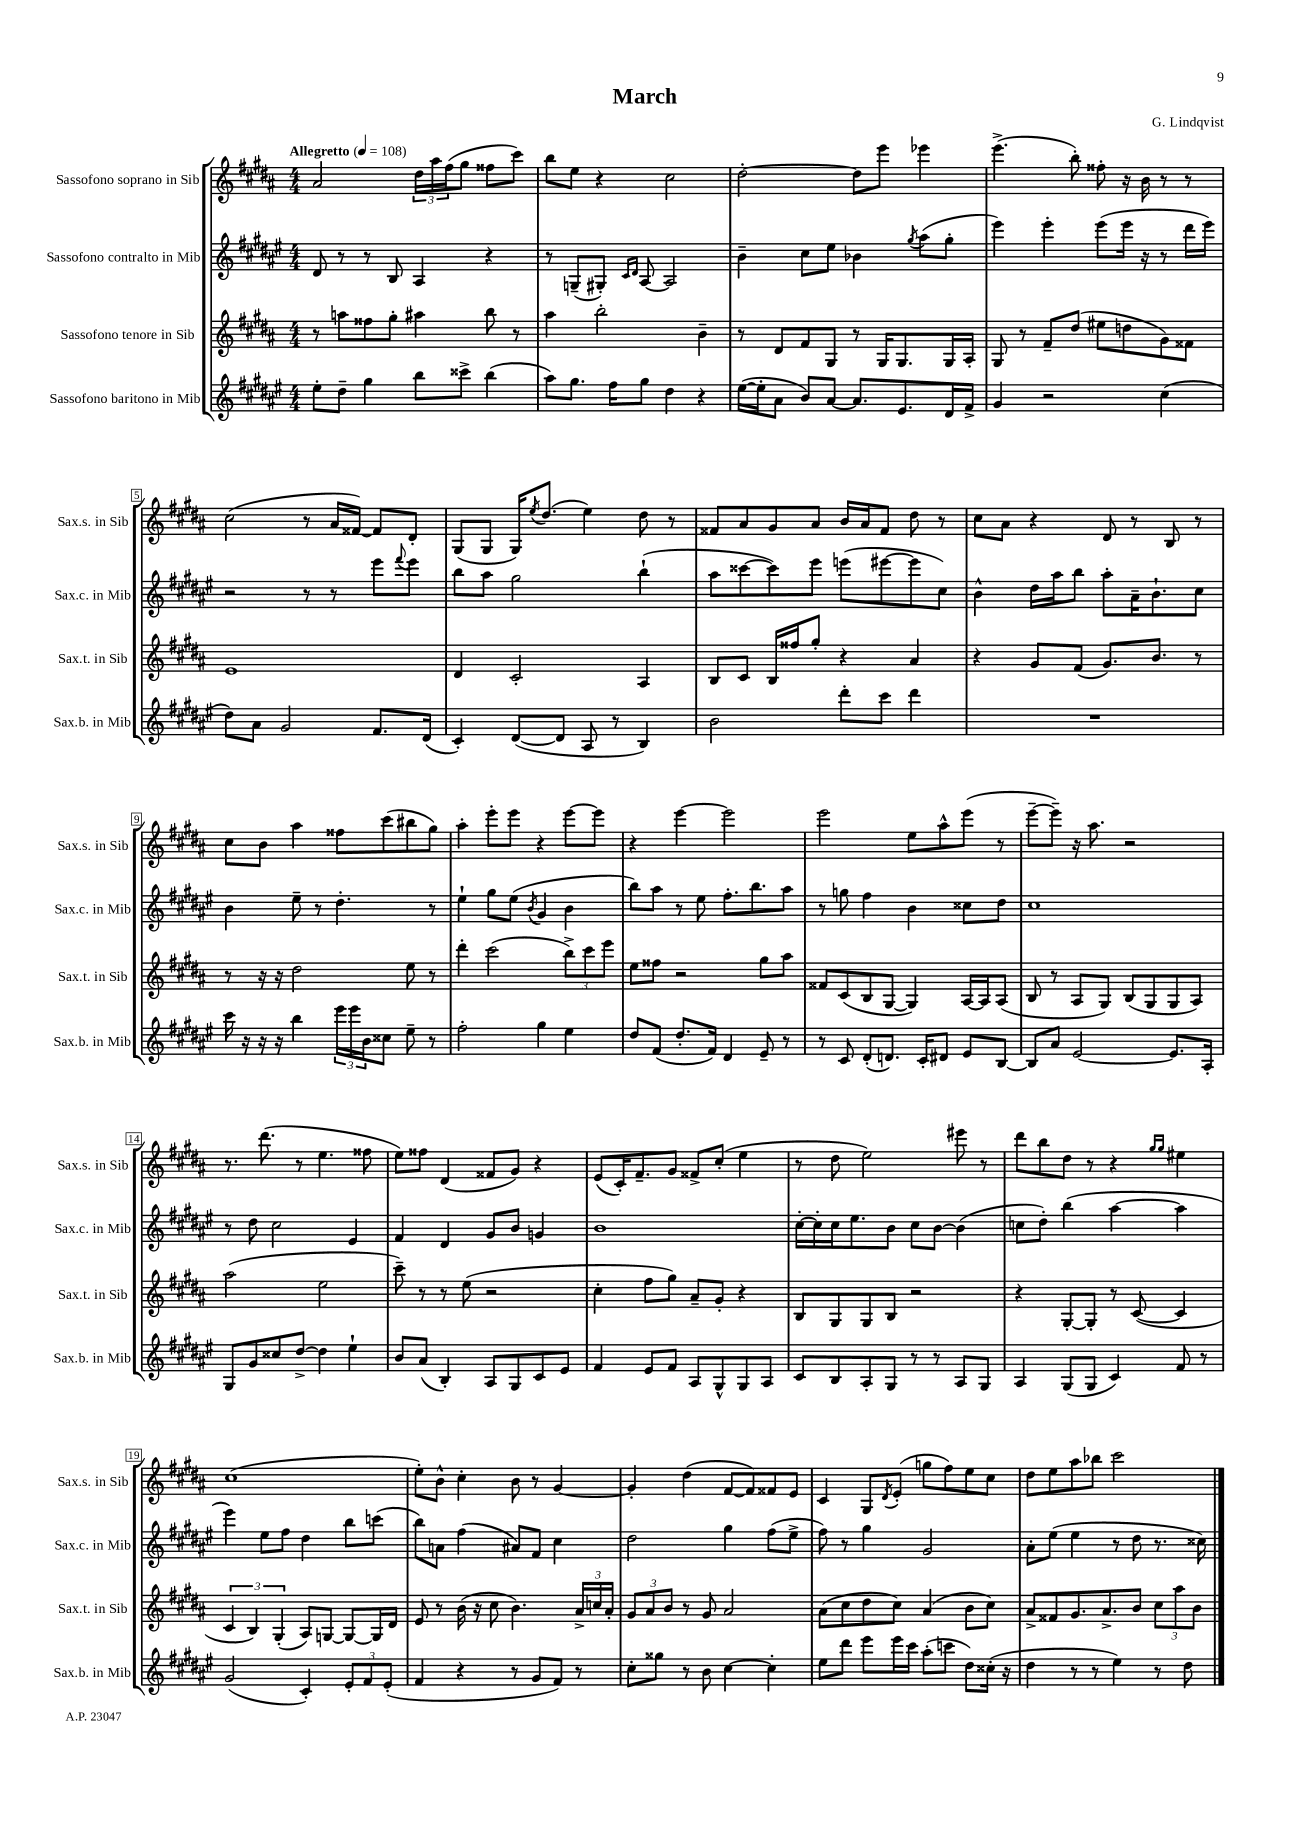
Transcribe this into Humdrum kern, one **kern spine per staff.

**kern	**kern	**kern	**kern
*staff4	*staff3	*staff2	*staff1
*clefG2	*clefG2	*clefG2	*clefG2
*k[f#c#g#d#a#e#]	*k[f#c#g#d#a#]	*k[f#c#g#d#a#e#]	*k[f#c#g#d#a#]
*M4/4	*M4/4	*M4/4	*M4/4
*MM108	*MM108	*MM108	*MM108
8ee#'	8r	8d#	2a#
8dd#~	8aa	8r	.
4gg#	8ff##	8r	.
.	8gg#'	8B	.
8bb	4aa#	4A#	24dd#
.	.	.	24aa#
.	.	.	(24ff#
8ccc##^	.	.	8gg#
(4bb	8bb	4r	8ff##
.	8r	.	8ccc#)
=	=	=	=
8aa#)	4aa#	8r	8bb
8.gg#	.	(8G~	8ee
.	2bb'	8G#')	4r
16ff#	.	.	.
.	.	16qqc#	.
.	.	16qqd#	.
8gg#	.	[8A#	.
4dd#	.	2A#]	2cc#
4r	4b~	.	.
=	=	=	=
([16ee#	8r	4b~	[2dd#'
16ee#']	.	.	.
8a#	8d#	.	.
8b)	8f#	8cc#	.
[8a#	8G#	8ee#	.
8.a#]	8r	4b-	8dd#]
.	16G#	.	8eee
8.e#	8.G#	.	.
.	.	8qgg#	.
.	.	(8aa#	4eee-
16d#	16G#	8gg#'	.
16f#^	16A#'	.	.
=	=	=	=
4g#	8G#	4eee#)	(4.eee^
.	8r	.	.
2r	8f#~	4eee#'	.
.	(8dd#	.	8bb')
.	8ee#	(8eee#	8ff##'
.	8dd	16eee#	16r
.	.	16r	16b
(4cc#	8g#)	8r	8r
.	8f##	16ddd#	8r
.	.	16eee#)	.
=	=	=	=
8dd#)	1e	2r	(2cc#
8a#	.	.	.
2g#	.	.	.
.	.	8r	8r
.	.	8r	16a#
.	.	.	[16f##)
8.f#	.	8eee#	8f##]
.	.	8qqfff#	.
.	.	8eee#	8d#'
(16d#	.	.	.
=	=	=	=
4c#')	4d#	8bb	(8G#
.	.	8aa#	8G#
([8d#	2c#'	2gg#	16G#)
.	.	.	8qee
.	.	.	(8.dd#
8d#]	.	.	.
8A#	.	.	4ee)
8r	.	.	.
4B)	4A#	(4bb`	8dd#
.	.	.	8r
=	=	=	=
2b	8B	8aa#	8f##
.	8c#	[8ccc##	8a#
.	16B	8ccc##])	8g#
.	16ff##	.	.
.	8gg#'	8eee#	8a#
8ddd#'	4r	(8eee	16b
.	.	.	16a#
8ccc#	.	[8eee#	8f##
4ddd#	4a#	8eee#]	8dd#
.	.	8cc#)	8r
=	=	=	=
1r	4r	4b^^	8cc#
.	.	.	8a#
.	8g#	16dd#	4r
.	.	16aa#	.
.	(8f#	8bb	.
.	8.g#)	8aa#'	8d#
.	.	16a#~	8r
.	8.b	8.b`	.
.	.	.	8B
.	8r	8cc#	8r
=	=	=	=
16ccc#	8r	4b	8cc#
16r	.	.	.
16r	16r	.	8b
16r	16r	.	.
4bb	2dd#	8ee#~	4aa#
.	.	8r	.
24eee#	.	4.dd#'	8ff##
24eee#	.	.	.
24b	.	.	.
8cc##	.	.	(8ccc#
8ee#~	8ee	.	8bb#
8r	8r	8r	8gg#)
=	=	=	=
2ff#'	4ddd#'	4ee#`	4aa#'
.	(2ccc#	8gg#	8eee'
.	.	(8ee#	8eee
.	.	8qb	.
4gg#	.	4g#	4r
4ee#	12bb^)	4b	[8eee
.	12ccc#	.	.
.	.	.	8eee]
.	12eee	.	.
=	=	=	=
8dd#	8ee	8bb)	4r
(8f#	8ff##	8aa#	.
8.dd#'	2r	8r	[4eee
.	.	8ee#	.
16f#)	.	.	.
4d#	.	8.ff#'	2eee]
.	.	8.bb	.
8e#~	8gg#	.	.
8r	8aa#	8aa#	.
=	=	=	=
8r	8f##	8r	2eee
8c#	(8c#	8gg	.
(8d#'	8B	4ff#	.
8.d)	[8G#	.	.
.	4G#])	4b	8ee
16c#'	.	.	.
8d#	.	.	8aa#^^
8e#	[16A#	8cc##	(8eee
.	16A#]	.	.
[8B	(8A#	8dd#	8r
=	=	=	=
8B]	8B	1cc#	[8eee~
8a#	8r	.	8eee~])
[2e#	8A#	.	16r
.	.	.	8.aa#
.	8G#)	.	.
.	(8B	.	2r
.	8G#	.	.
8.e#]	8G#	.	.
.	8A#)	.	.
16A#'	.	.	.
=	=	=	=
8G#	(2aa#	8r	8.r
8g#	.	8dd#	.
.	.	.	(8.ddd#
8cc##	.	2cc#	.
[8dd#^	.	.	8r
4dd#]	2ee	.	4.ee
4ee#`	.	4e#	.
.	.	.	8ff##
=	=	=	=
8b	8ccc#~)	4f#	8ee)
(8a#	8r	.	8ff##
4B')	8r	4d#	(4d#
.	(8ee	.	.
8A#	2r	8g#	8f##
8G#	.	8b	8g#)
8c#	.	4g	4r
8e#	.	.	.
=	=	=	=
4f#	4cc#'	1b	(8e
.	.	.	16c#')
.	.	.	8.f#~
8e#	8ff#	.	.
8f#	8gg#)	.	8g#
8A#	8a#~	.	8f##^
8G#^^	8g#'	.	(8cc#'
8G#	4r	.	4ee
8A#	.	.	.
=	=	=	=
8c#	8B	[16cc#'	8r
.	.	16cc#']	.
8B	8G#	16cc#	8dd#
.	.	8.ee#	.
8A#'	8G#	.	2ee)
8G#	8B	8b	.
8r	2r	8cc#	.
8r	.	[8b	.
8A#	.	(4b]	8eee#
8G#	.	.	8r
=	=	=	=
4A#	4r	8cc	8ddd#
.	.	8dd#')	8bb
(8G#	[8G#'	(4bb	8dd#
8G#	8G#']	.	8r
4c#)	8r	[4aa#	4r
.	([8c#	.	.
.	.	.	16qqgg#
.	.	.	16qqgg#
8f#	4c#]	4aa#]	4ee#
8r	.	.	.
=	=	=	=
(2g#	6c#	4eee#)	(1cc#
.	6B)	.	.
.	.	8ee#	.
.	(6G#'	.	.
.	.	8ff#	.
4c#')	8A#)	4dd#	.
.	[8G	.	.
12e#'	8G_	8bb	.
12f#	.	.	.
.	16G]	(8ccc	.
(12e#'	.	.	.
.	16d#	.	.
=	=	=	=
4f#	8e	8bb)	8ee')
.	8r	8a	8b^^
4r	(16b	(4ff#	4cc#'
.	16r	.	.
.	8cc#	.	.
8r	4.b)	8a#)	8b
8g#	.	8f#	8r
8f#)	.	4cc#	[4g#
8r	24a#^	.	.
.	24cc	.	.
.	24a#'	.	.
=	=	=	=
8cc#'	12g#	2dd#	4g#']
.	12a#	.	.
8gg##	.	.	.
.	12b	.	.
8r	8r	.	(4dd#
8b	8g#	.	.
[4cc#	2a#	4gg#	[8f#
.	.	.	8f#])
4cc#']	.	(8ff#	8f##
.	.	8ee#^	8e
=	=	=	=
8ee#	(8a#	8ff#)	4c#
8ddd#	8cc#	8r	.
8eee#	8dd#	4gg#	8G#
.	.	.	8qd#
16eee#	8cc#)	.	(8e'
16ccc#	.	.	.
(8aa#'	(4a#	2g#	8gg
8ccc	.	.	8ff#)
8dd#)	8b	.	8ee
(16cc##'	8cc#)	.	8cc#
16r	.	.	.
=	=	=	=
4dd#	8a#^	8a#'	8dd#
.	8f##	(8ee#	8ee
8r	8.g#	4ee#	8aa#
8r	.	.	8bb-
.	8.a#^	.	.
4ee#)	.	8r	2ccc#
.	8b	8dd#	.
8r	12cc#	8.r	.
.	12aa#	.	.
8dd#	.	.	.
.	12b	.	.
.	.	16cc##)	.
==	==	==	==
*-	*-	*-	*-
